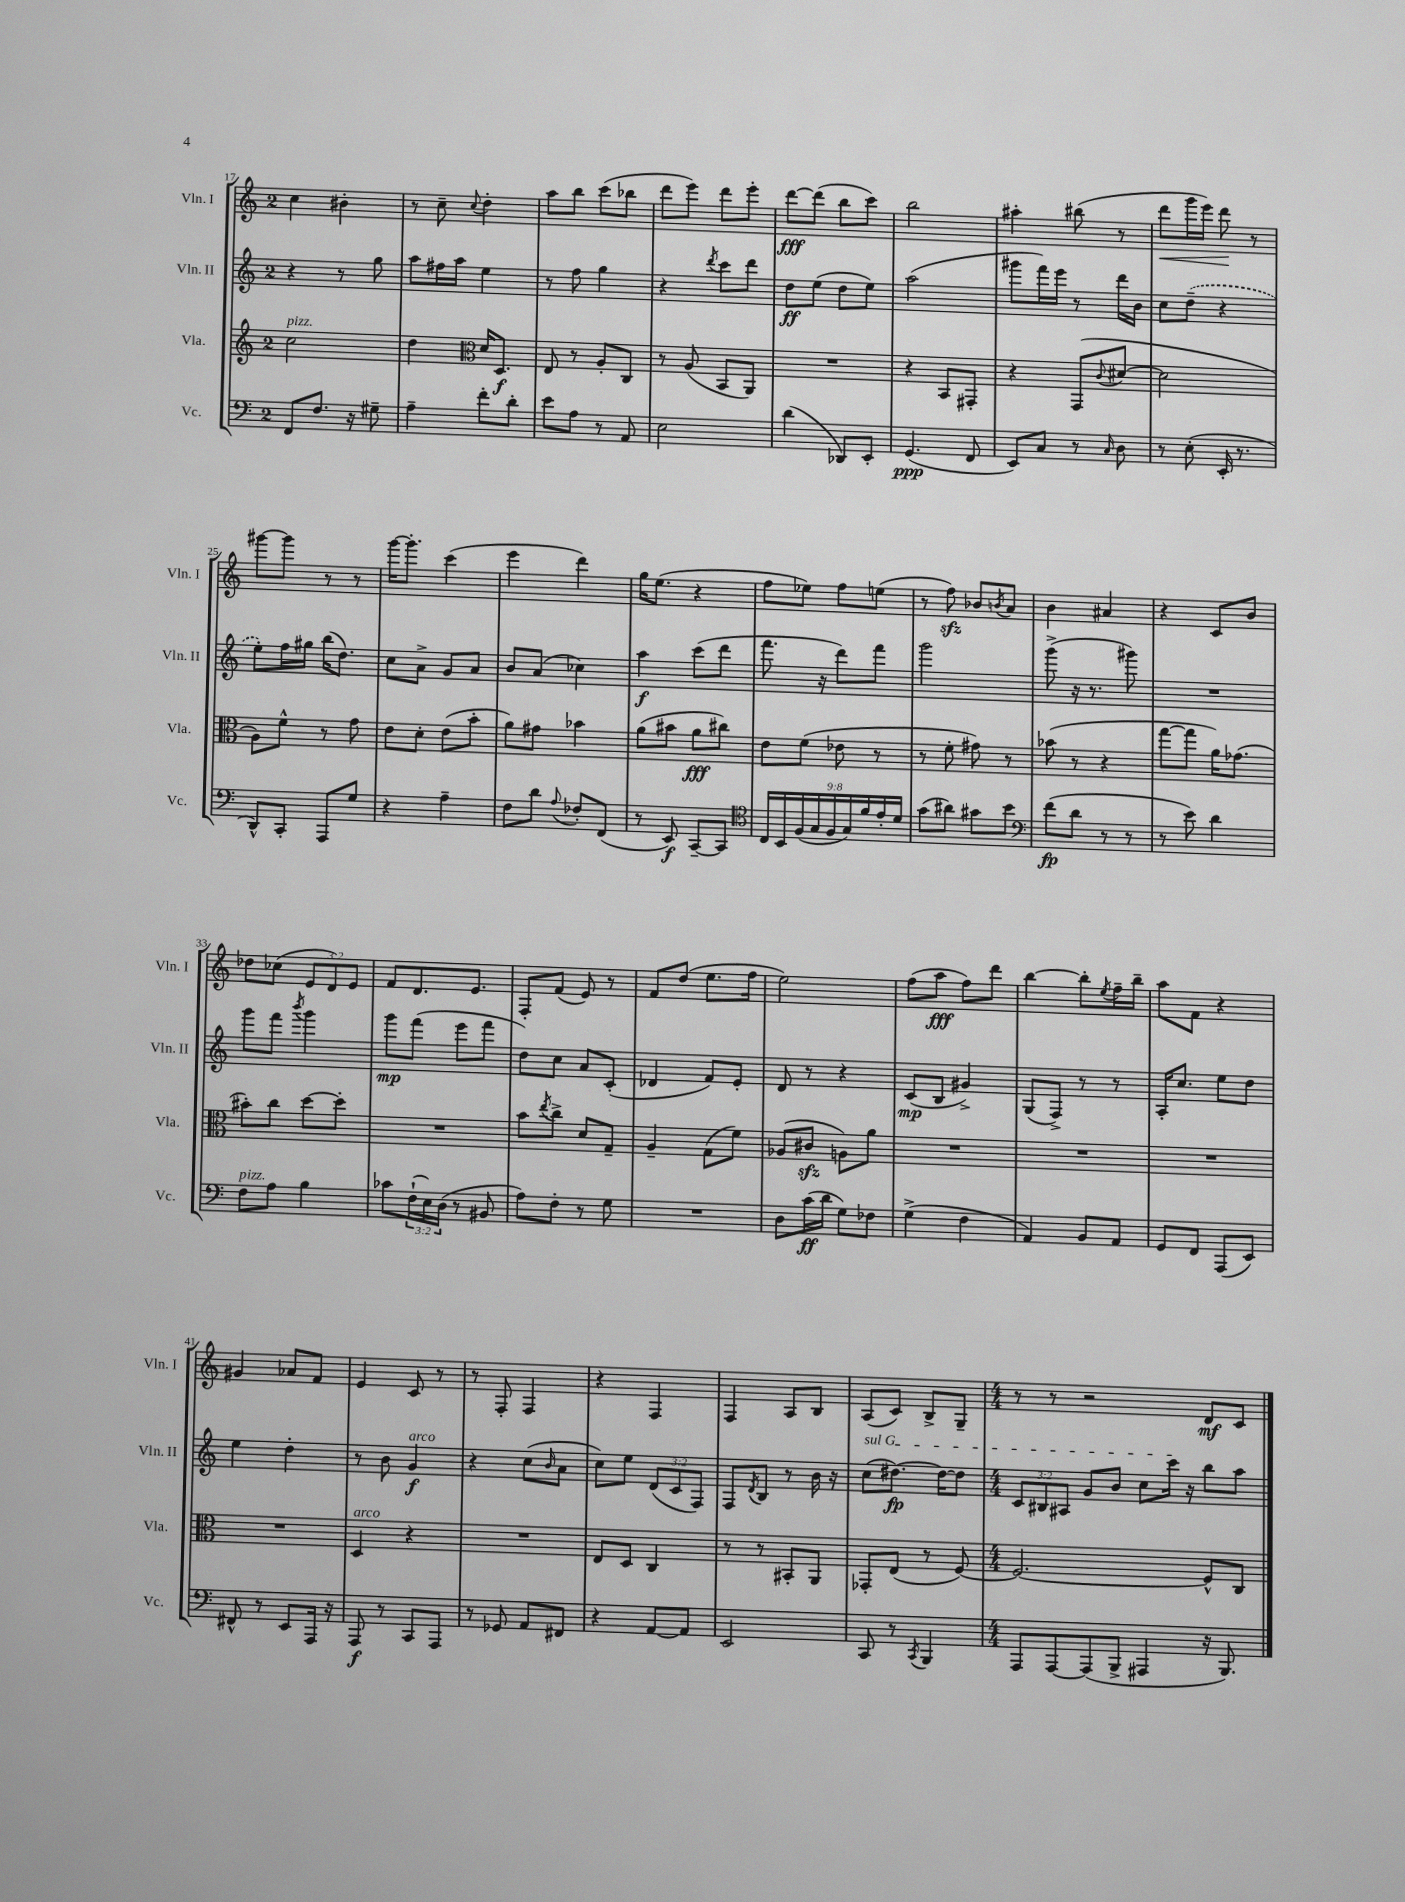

**kern	**dynam	**kern	**dynam	**kern	**dynam	**kern	**dynam
*part4	*part4	*part3	*part3	*part2	*part2	*part1	*part1
*staff4	*staff4	*staff3	*staff3	*staff2	*staff2	*staff1	*staff1
*I"Vc.	*	*I"Vla.	*	*I"Vln. II	*	*I"Vln. I	*
*I'Vc.	*	*I'Vla.	*	*I'Vln. II	*	*I'Vln. I	*
*clefF4	*	*clefG2	*	*clefG2	*	*clefG2	*
*k[]	*	*k[]	*	*k[]	*	*k[]	*
*M2/4	*	*M2/4	*	*M2/4	*	*M2/4	*
=17	=17	=17	=17	=17	=17	=17	=17
!	!	!LO:TX:a:i:t=pizz.	!	!	!	!	!
8FF/L	.	2cc\	.	4r	.	4cc\	.
8.F/J	.	.	.	.	.	.	.
.	.	.	.	8r	.	4b#X'\	.
16r	.	.	.	.	.	.	.
8G#X~\	.	.	.	8gg\	.	.	.
=18	=18	=18	=18	=18	=18	=18	=18
4A~\	.	4dd\	.	8aa\L	.	8r	.
.	.	.	.	16ff#X\L	.	8cc~\	.
.	.	.	.	16aa\JJ	.	.	.
*	*	*clefC3	*	*	*	*	*
.	.	.	.	.	.	8qqcc/	.
8f'\L	.	16d/KL	.	4ee\	.	4dd'\	.
.	.	8.D/J	f	.	.	.	.
8d'\J	.	.	.	.	.	.	.
=19	=19	=19	=19	=19	=19	=19	=19
8e\L	.	8E/	.	8r	.	8aa\L	.
8A\J	.	8r	.	8ff\	.	8bb\J	.
8r	.	8A'/L	.	4gg\	.	(8ccc\L	.
8AA/	.	8C/J	.	.	.	8bb-X\J	.
=20	=20	=20	=20	=20	=20	=20	=20
2E\	.	8r	.	4r	.	8ddd\L	.
.	.	(8A/	.	.	.	8eee\J)	.
.	.	.	.	8qddd/	.	.	.
.	.	8BB/L	.	8ccc\L	.	8ddd\L	.
.	.	8AA/J)	.	8ddd\J	.	8eee'\J	.
=21	=21	=21	=21	=21	=21	=21	=21
(4d\	.	2r	.	8dd\L	ff	[8ddd\L	fff
.	.	.	.	(8ee\J	.	(8ddd\J]	.
8DD-X/L)	.	.	.	8dd\L	.	8bb\L	.
8EE'/J	.	.	.	8ee\J)	.	8ccc\J)	.
=22	=22	=22	=22	=22	=22	=22	=22
(4.GG/	ppp	4r	.	(2aa\	.	2bb\	.
.	.	8BB/L	.	.	.	.	.
8FF/	.	8GG#X'/J	.	.	.	.	.
=23	=23	=23	=23	=23	=23	=23	=23
8EE/L)	.	4r	.	8ggg#X\L	.	4aa#X'\	.
8C/J	.	.	.	16fff\L)	.	.	.
.	.	.	.	16eee\JJ	.	.	.
8r	.	(8GG/L	.	8r	.	(8bb#X\	.
16qqC/	.	8qqc/	.	.	.	.	.
8D\	.	[8d#X/J	.	16ddd\LL	.	8r	.
.	.	.	.	16b\JJ	.	.	.
=24	=24	=24	=24	=24	=24	=24	=24
!	!	!	!	!	!	!	!LO:HP:b
8r	.	2d#\]	.	8cc\L	.	8ddd\L	<
(8E'\	.	.	.	(8dd~\J	.	16ggg\L	.
.	.	.	.	.	.	16eee\JJ)	.
16EE'/	.	.	.	4r	.	8ddd\	.
8.r	.	.	.	.	.	.	.
.	.	.	.	.	.	8r	[
!!LO:LB:g=z
=25	=25	=25	=25	=25	=25	=25	=25
8DD^^/L)	.	8A\L)	.	8ee'\L)	.	[8ggg#X\L	.
8CC'/J	.	8f^^\J	.	16ff\L	.	8ggg#\J]	.
.	.	.	.	16gg#X\JJ	.	.	.
8AAA/L	.	8r	.	(16bb\KL	.	8r	.
.	.	.	.	8.dd\J)	.	.	.
8G/J	.	8g\	.	.	.	8r	.
=26	=26	=26	=26	=26	=26	=26	=26
4r	.	8e\L	.	8cc\L	.	[16ggg\KL	.
.	.	.	.	.	.	8.ggg'\J]	.
.	.	8d'\J	.	8a^\J	.	.	.
4A~\	.	(8e\L	.	8g/L	.	(4ccc\	.
.	.	8b'\J	.	8a/J	.	.	.
=27	=27	=27	=27	=27	=27	=27	=27
8F\L	.	8a\L)	.	8b/L	.	4eee\	.
8d\J	.	8g#X\J	.	(8a/J	.	.	.
8qqA/	.	.	.	.	.	.	.
8F-X'/L	.	4b-X\	.	4cc-X\)	.	4ddd\)	.
(8FF/J	.	.	.	.	.	.	.
=28	=28	=28	=28	=28	=28	=28	=28
8r	.	(8a\L	.	4aa\	f	16gg\KL	.
.	.	.	.	.	.	(8.ee\J	.
8EE/)	f	8b#X\J	.	.	.	.	.
[8CC~/L	.	8a\L	fff	(8ccc\L	.	4r	.
8CC/J]	.	8cc#X\J)	.	8ddd\J	.	.	.
=29	=29	=29	=29	=29	=29	=29	=29
*clefC4	*	*	*	*	*	*	*
18C/LL	.	8e\L	.	8.fff\	.	8ff\L	.
18BB/	.	.	.	.	.	.	.
(18F/	.	.	.	.	.	.	.
.	.	(8f\J	.	.	.	8ee-X\J)	.
18G/	.	.	.	.	.	.	.
.	.	.	.	16r	.	.	.
18F/	.	.	.	.	.	.	.
.	.	8e-X\	.	8ddd\L)	.	8ff\L	.
18G/)	.	.	.	.	.	.	.
18f/	.	.	.	.	.	.	.
.	.	8r	.	8fff\J	.	(8een\J	.
18e'/	.	.	.	.	.	.	.
18d/JJ	.	.	.	.	.	.	.
=30	=30	=30	=30	=30	=30	=30	=30
(8g\L	.	8r	.	2ggg\	.	8r	.
8a#X\J)	.	8f'\	.	.	.	8ffzz\)	.
8g#X\L	.	8g#X\)	.	.	.	8b-X/L	.
.	.	.	.	.	.	8qbn/	.
8b\J	.	8r	.	.	.	8a/J	.
=31	=31	=31	=31	=31	=31	=31	=31
*clefF4	*	*	*	*	*	*	*
(8f\L	fp	(8b-X\	.	(8ggg^\	.	4b\	.
8d\J	.	8r	.	16r	.	.	.
.	.	.	.	8.r	.	.	.
8r	.	4r	.	.	.	4a#X/	.
8r	.	.	.	8ggg#X\)	.	.	.
=32	=32	=32	=32	=32	=32	=32	=32
8r	.	[8gg\L	.	2r	.	4r	.
8e\)	.	8gg\J]	.	.	.	.	.
4d\	.	16a\KL)	.	.	.	8c/L	.
.	.	(8.g-X\J	.	.	.	.	.
.	.	.	.	.	.	8b/J	.
!!LO:LB:g=z
=33	=33	=33	=33	=33	=33	=33	=33
!LO:TX:a:i:t=pizz.	!	!	!	!	!	!	!
8F\L	.	8b#X'\L)	.	8ggg\L	.	8dd-X\L	.
8A\J	.	8cc\J	.	8fff\J	.	(8cc-X\J	.
.	.	.	.	8qbbb/	.	.	.
4B\	.	[8dd\L	.	4ggg\	.	12e/L	.
.	.	.	.	.	.	12d/)	.
.	.	8dd'\J]	.	.	.	.	.
.	.	.	.	.	.	12e/J	.
=34	=34	=34	=34	=34	=34	=34	=34
8c-X\L	.	2r	.	8ggg\L	mp	8f/L	.
(24F`\L	.	.	.	(8fff\J	.	8.d/	.
24E\)	.	.	.	.	.	.	.
(24D\JJ	.	.	.	.	.	.	.
8r	.	.	.	8eee\L	.	.	.
.	.	.	.	.	.	8.e/J	.
8BB#X/	.	.	.	8fff\J	.	.	.
=35	=35	=35	=35	=35	=35	=35	=35
8A\L)	.	8b\L	.	8dd\L)	.	8F'/L	.
.	.	8qee/	.	.	.	.	.
8F'\J	.	8cc^\J	.	8cc\J	.	(8f/J	.
8r	.	8d/L	.	8a/L	.	8e/)	.
8G\	.	8G~/J	.	(8c'/J	.	8r	.
=36	=36	=36	=36	=36	=36	=36	=36
2r	.	4A~/	.	4d-X/	.	8f/L	.
.	.	.	.	.	.	(8dd/J	.
.	.	(8G\L	.	8f/L)	.	8.ee\L	.
.	.	8f\J)	.	8e'/J	.	.	.
.	.	.	.	.	.	16ff\Jk	.
=37	=37	=37	=37	=37	=37	=37	=37
8D\L	.	(8A-X/L	.	8d/	.	2ee\)	.
(16c\L	ff	8c#Xzz/J	.	8r	.	.	.
16d\JJ	.	.	.	.	.	.	.
8G\L)	.	8An\L)	.	4r	.	.	.
8F-X\J	.	8a\J	.	.	.	.	.
=38	=38	=38	=38	=38	=38	=38	=38
(4G^\	.	2r	.	(8c/L	mp	(8ff\L	.
.	.	.	.	8B/J	.	8aa\J	fff
4F\	.	.	.	4g#X^/)	.	8ff\L)	.
.	.	.	.	.	.	8ddd\J	.
=39	=39	=39	=39	=39	=39	=39	=39
4AA/)	.	2r	.	(8G/L	.	[4bb\	.
.	.	.	.	8F^/J)	.	.	.
8BB/L	.	.	.	8r	.	8bb'\L]	.
.	.	.	.	.	.	8qee/	.
8AA/J	.	.	.	8r	.	16ff~\L	.
.	.	.	.	.	.	16bb~\JJ	.
=40	=40	=40	=40	=40	=40	=40	=40
8GG/L	.	2r	.	16A'/KL	.	8aa\L	.
.	.	.	.	8.cc/J	.	.	.
8FF/J	.	.	.	.	.	8f\J	.
(8AAA/L	.	.	.	8ee\L	.	4r	.
8EE/J)	.	.	.	8dd\J	.	.	.
!!LO:LB:g=z
=41	=41	=41	=41	=41	=41	=41	=41
8FF#X^^/	.	2r	.	4ee\	.	4g#X/	.
8r	.	.	.	.	.	.	.
8EE/L	.	.	.	4dd'\	.	8a-X/L	.
16AAA/Jk	.	.	.	.	.	8f/J	.
16r	.	.	.	.	.	.	.
=42	=42	=42	=42	=42	=42	=42	=42
!	!	!LO:TX:a:i:t=arco	!	!	!	!	!
8AAA/	f	4D/	.	8r	.	4e/	.
8r	.	.	.	8b\	.	.	.
!	!	!	!	!LO:TX:a:i:t=arco	!	!	!
8CC/L	.	4r	.	4g/	f	8c/	.
8AAA/J	.	.	.	.	.	8r	.
=43	=43	=43	=43	=43	=43	=43	=43
8r	.	2r	.	4r	.	8r	.
8GG-X/	.	.	.	.	.	8F'/	.
8AA/L	.	.	.	(8cc\L	.	4F/	.
.	.	.	.	16qqb/	.	.	.
8FF#X/J	.	.	.	8a\J	.	.	.
=44	=44	=44	=44	=44	=44	=44	=44
4r	.	8E/L	.	8cc\L)	.	4r	.
.	.	8D/J	.	8ee\J	.	.	.
[8AA/L	.	4C/	.	(12d/L	.	4F/	.
.	.	.	.	12c/	.	.	.
8AA/J]	.	.	.	.	.	.	.
.	.	.	.	12F/J)	.	.	.
=45	=45	=45	=45	=45	=45	=45	=45
2EE/	.	8r	.	8F/L	.	4F/	.
.	.	.	.	8qd/	.	.	.
.	.	8r	.	8B/J	.	.	.
.	.	8BB#X'/L	.	8r	.	8A/L	.
.	.	8AA/J	.	16b\	.	8B/J	.
.	.	.	.	16r	.	.	.
=46	=46	=46	=46	=46	=46	=46	=46
!	!	!	!	!LO:TX:a:i:t=sul G	!	!	!
8CC/	.	8GG-X'/L	.	(8cc\L	.	(8A/L	.
8r	.	(8E/J	.	[8.dd#X\J)	fp	8c/J)	.
8qCC/	.	.	.	.	.	.	.
4BBB/	.	8r	.	.	.	8B^/L	.
.	.	.	.	16dd#\KL_	.	.	.
.	.	[8F/)	.	8dd#\J]	.	8G~/J	.
=47	=47	=47	=47	=47	=47	=47	=47
*M4/4	*	*M4/4	*	*M4/4	*	*M4/4	*
8AAA/L	.	2.F/_	.	12c/L	.	8r	.
.	.	.	.	12B#X/	.	.	.
[8AAA/	.	.	.	.	.	8r	.
.	.	.	.	12A#X/J	.	.	.
(8AAA/]	.	.	.	8g/L	.	2r	.
8BBB^/J	.	.	.	8b/J	.	.	.
4AAA#X/	.	.	.	8cc\L	.	.	.
.	.	.	.	16ccc\Jk	.	.	.
.	.	.	.	16r	.	.	.
16r	.	8F^^/L]	.	8bb\L	.	8d/L	mf
8.BBB/)	.	.	.	.	.	.	.
.	.	8C/J	.	8aa\J	.	8c/J	.
==	==	==	==	==	==	==	==
*-	*-	*-	*-	*-	*-	*-	*-
